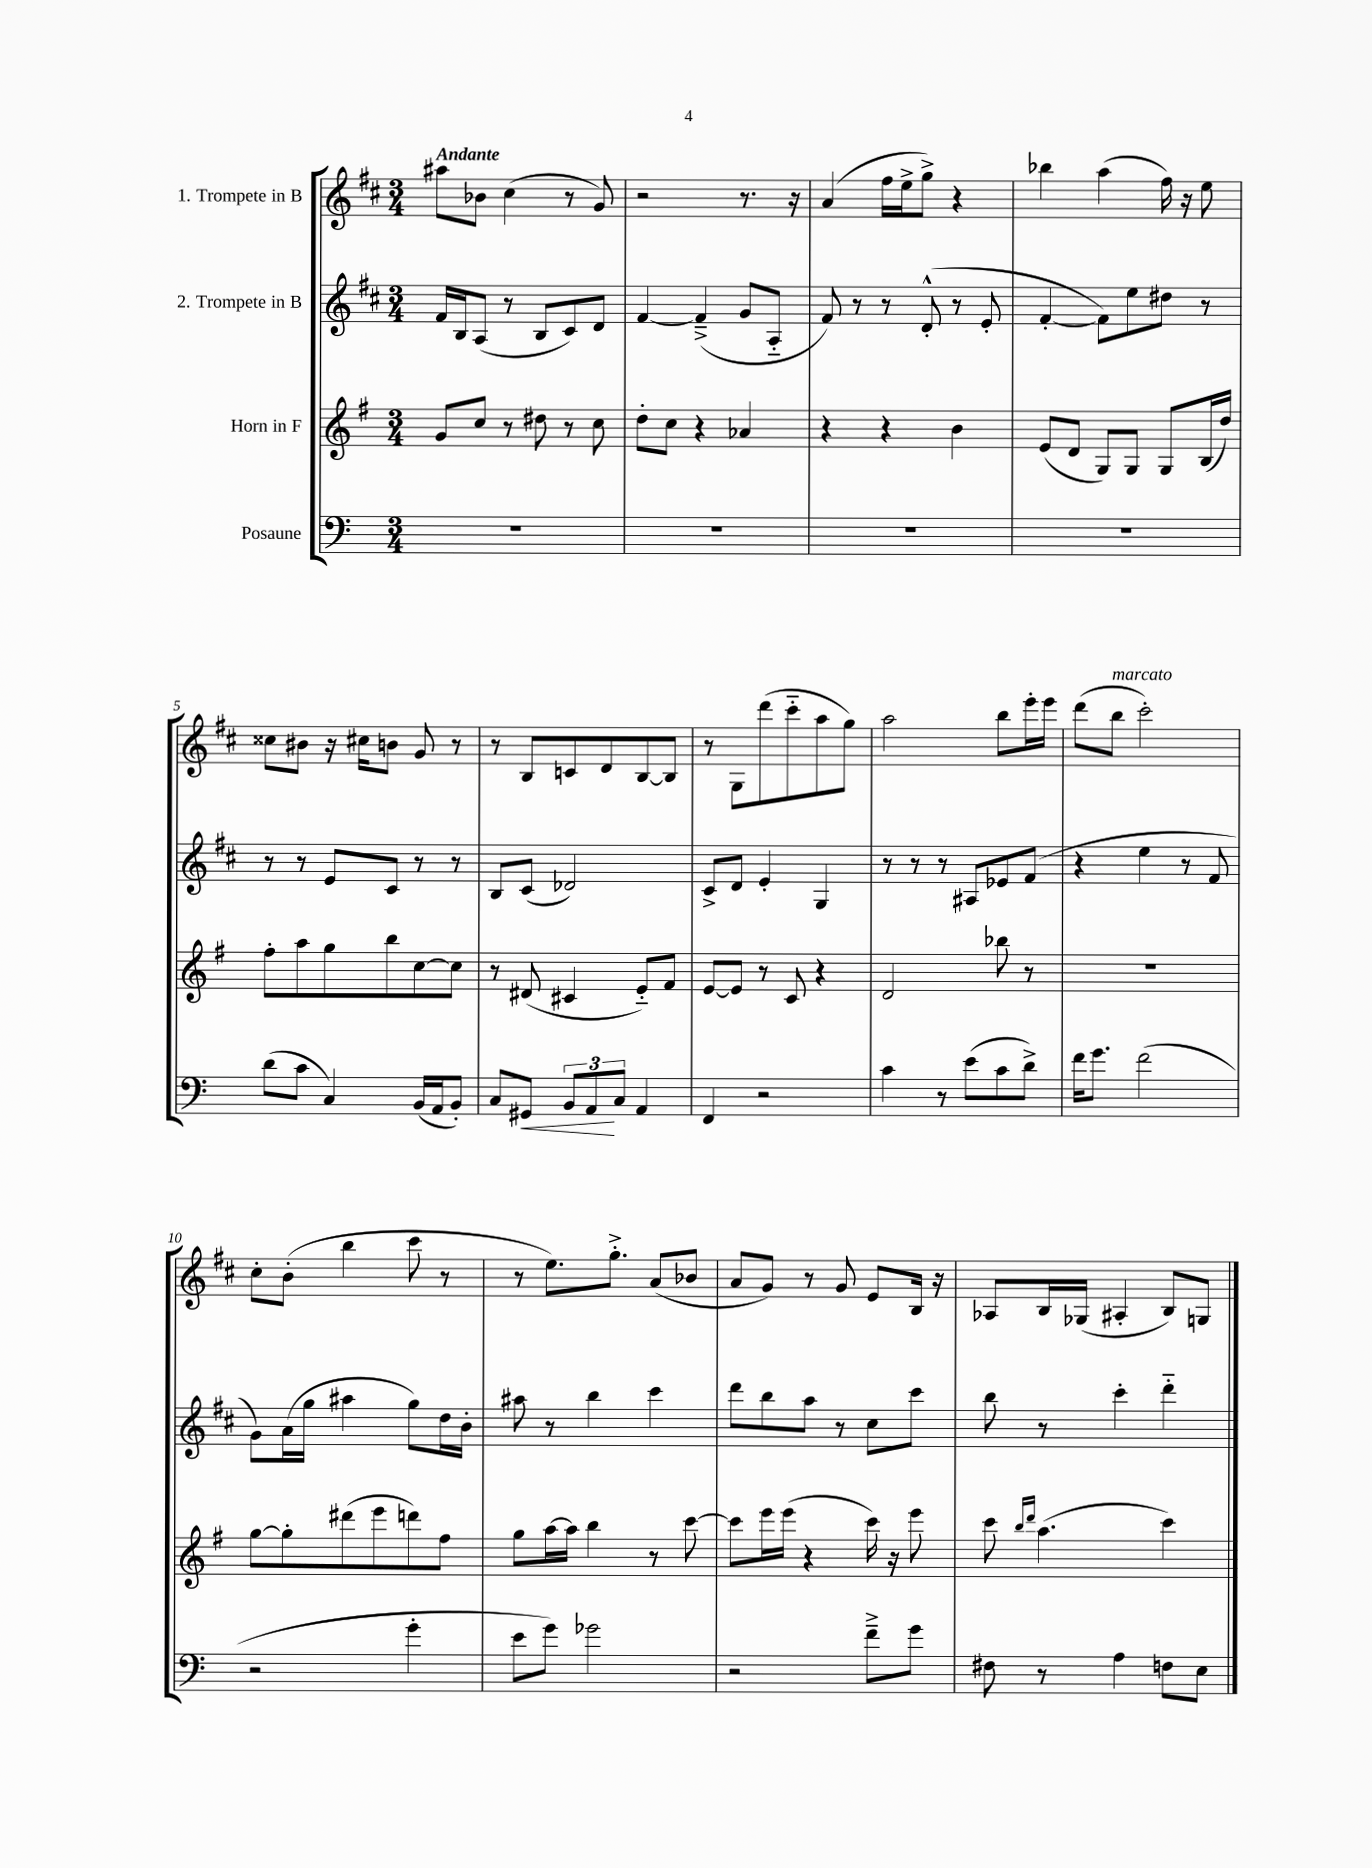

**kern	**kern	**kern	**kern
*staff4	*staff3	*staff2	*staff1
*clefF4	*clefG2	*clefG2	*clefG2
*k[]	*k[f#]	*k[f#c#]	*k[f#c#]
*M3/4	*M3/4	*M3/4	*M3/4
2.r	8g	16f#	8aa#
.	.	16B	.
.	8cc	(8A	8b-
.	8r	8r	(4cc#
.	8dd#	8B	.
.	8r	8c#)	8r
.	8cc	8d	8g)
=	=	=	=
2.r	8dd'	[4f#	2r
.	8cc	.	.
.	4r	(4f#~^]	.
.	4a-	8g	8.r
.	.	8A'~	.
.	.	.	16r
=	=	=	=
2.r	4r	8f#)	(4a
.	.	8r	.
.	4r	8r	16ff#
.	.	.	16ee^
.	.	(8d'^^	8gg^)
.	4b	8r	4r
.	.	8e'	.
=	=	=	=
2.r	(8e	[4f#'	4bb-
.	8d	.	.
.	8G)	8f#])	(4aa
.	8G	8ee	.
.	8G	8dd#	16ff#)
.	.	.	16r
.	(16B	8r	8ee
.	16dd)	.	.
=	=	=	=
(8d	8ff#'	8r	8cc##
8c	8aa	8r	8b#
4C)	8gg	8e	16r
.	.	.	16cc#
.	8bb	8c#	8b
(16BB	[8cc	8r	8g
16AA	.	.	.
8BB')	8cc]	8r	8r
=	=	=	=
8C	8r	8B	8r
8GG#	(8d#	(8c#	8B
12BB	4c#	2d-)	8c
12AA	.	.	.
.	.	.	8d
12C	.	.	.
4AA	8e'~)	.	[8B
.	8f#	.	8B]
=	=	=	=
4FF	[8e	8c#^	8r
.	8e]	8d	8G
2r	8r	4e'	(8ddd
.	8c	.	8ccc#'~
.	4r	4G	8aa
.	.	.	8gg)
=	=	=	=
4c	2d	8r	2aa
.	.	8r	.
8r	.	8r	.
(8e	.	8A#	.
8c	8bb-	8e-	8bb
8d^)	8r	(8f#	16eee'
.	.	.	16eee
=	=	=	=
16f	2.r	4r	(8ddd
8.g	.	.	.
.	.	.	8bb
(2f	.	4ee	2ccc#')
.	.	8r	.
.	.	8f#	.
=	=	=	=
2r	[8gg	8g)	8cc#'
.	8gg']	(16a	(8b'
.	.	16gg	.
.	(8ddd#	4aa#	4bb
.	8eee	.	.
4g'	8ddd)	8gg)	8ccc#
.	8ff#	16dd	8r
.	.	16b'	.
=	=	=	=
8e	8gg	8aa#	8r
8g)	[16aa	8r	8.ee)
.	16aa]	.	.
2g-	4bb	4bb	.
.	.	.	8.gg'^
.	8r	4ccc#	(8a
.	[8ccc	.	8b-
=	=	=	=
2r	8ccc]	8ddd	8a
.	16eee	8bb	8g)
.	(16eee	.	.
.	4r	8aa	8r
.	.	8r	8g
8f~^	16ccc)	8cc#	8e
.	16r	.	.
8g	8eee	8ccc#	16B
.	.	.	16r
=	=	=	=
8F#	8ccc	8bb	8A-
.	16qqbb	.	.
.	16qqddd	.	.
8r	(4.aa	8r	16B
.	.	.	(16G-
4A	.	4ccc#'	4A#'
8F	4ccc)	4ddd'~	8B)
8E	.	.	8G
==	==	==	==
*-	*-	*-	*-
